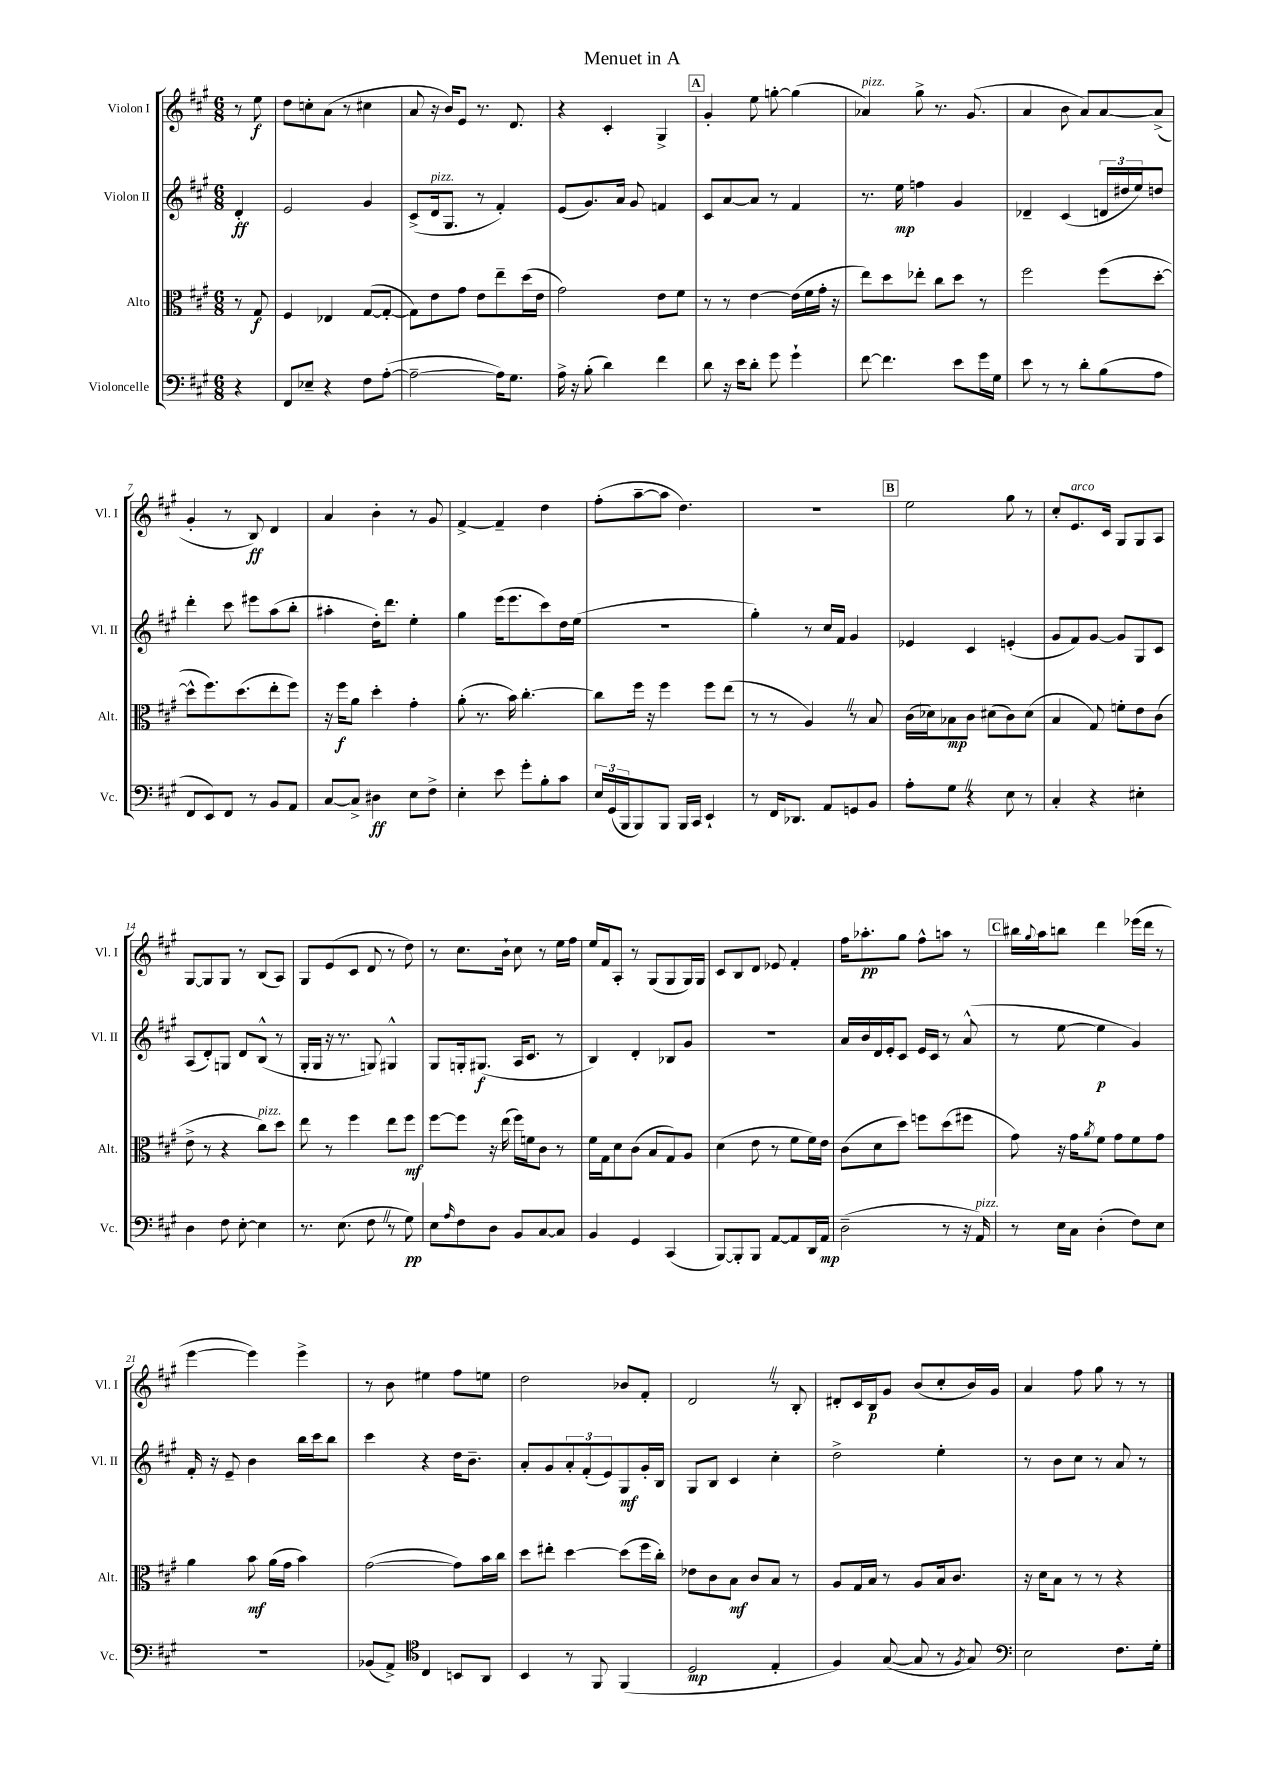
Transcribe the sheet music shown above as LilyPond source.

\header { title = "Menuet in A" }
<<
\new StaffGroup <<
\new Staff = "s0" \with { instrumentName = "Violon I" shortInstrumentName = "Vl. I" } {
    \clef treble \key a \major \numericTimeSignature \time 6/8 \partial 4
    r8 e''8\f |
    d''8 c''8-. a'8( r8 cis''4 |
    a'8 r16 b'16) e'8 r8. d'8. |
    r4 cis'4-. gis4-> |
    \mark \markup { \box "A" } gis'4-. e''8 g''8~-. g''4( |
    aes'4^\markup { \italic "pizz." }) gis''8-> r8. gis'8.( |
    a'4 b'8 a'8) a'8~ a'8->( |
    gis'4-. r8 b8\ff) d'4 |
    a'4 b'4-. r8 gis'8 |
    fis'4~-> fis'4-- d''4 |
    fis''8-.( a''8~-- a''8 d''4.) |
    R2. |
    \mark \markup { \box "B" } e''2 gis''8 r8 |
    cis''8-. e'8.^\markup { \italic "arco" } cis'16 gis8 gis8 a8 |
    gis8~ gis8 gis8 r8 b8( a8) |
    gis8 e'8( cis'8 d'8 r8 d''8) |
    r8 cis''8. b'16-! cis''8 r8 e''16 fis''16 |
    e''16 fis'16 a8-. r8 gis8( gis8 gis16) gis16 |
    cis'8 b8 d'8 ees'8 fis'4-. |
    fis''16 aes''8.-.\pp gis''8 fis''8-^ a''8 r8 |
    \mark \markup { \box "C" } bis''16 \appoggiatura { gis''8 } a''16 b''8 d'''4 ees'''16( d'''16 r8 |
    e'''4~ e'''4) e'''4-> |
    r8 b'8 eis''4 fis''8 e''8 |
    d''2 bes'8 fis'8-. |
    d'2 \once \override BreathingSign.text = \markup { \musicglyph "scripts.caesura.straight" } \breathe r8 b8-. |
    dis'8-. cis'16 b16\p gis'8 b'8( cis''8-. b'16) gis'16 |
    a'4 fis''8 gis''8 r8 r8 \bar "|." |
}
\new Staff = "s1" \with { instrumentName = "Violon II" shortInstrumentName = "Vl. II" } {
    \clef treble \key a \major \numericTimeSignature \time 6/8 \partial 4
    d'4-.\ff |
    e'2 gis'4 |
    cis'8->( d'16^\markup { \italic "pizz." } gis8. r8 fis'4-.) |
    e'8( gis'8.) a'16 gis'8 f'4 |
    \mark \markup { \box "A" } cis'8 a'8~ a'8 r8 fis'4 |
    r8. e''16\mp f''4 gis'4 |
    des'4-- cis'4( \tuplet 3/2 { d'16 dis''16 e''16) } d''8 |
    d'''4-. cis'''8 eis'''8 a''8( b''8-. |
    ais''4-. d''16-.) d'''8. e''4-. |
    gis''4 e'''16( e'''8. cis'''8) d''16 e''16( |
    R2. |
    gis''4-.) r8 cis''16 fis'16 gis'4 |
    \mark \markup { \box "B" } ees'4 cis'4 e'4-.( |
    gis'8 fis'8) gis'8~ gis'8 gis8 cis'8 |
    a8( d'8-.) g8 d'8 b8-^( r8 |
    gis16-. gis16 r16 r8. g8) gis4-^ |
    gis8 g16-. gis8.\f( a16 cis'8. r8 |
    b4) d'4-. bes8 gis'8 |
    R2. |
    a'16 b'16 d'16 e'16-. cis'8 e'16 cis'16 r8 a'8-^( |
    \mark \markup { \box "C" } r8 e''8~ e''4\p gis'4) |
    fis'16-. r16 e'8-- b'4 b''16 cis'''16 b''8 |
    cis'''4 r4 d''16 b'8.-- |
    a'8-. gis'8 \tuplet 3/2 { a'8-. fis'8-.( e'8) } gis8\mf gis'16-. b16 |
    gis8 b8 cis'4 cis''4-. |
    d''2-> e''4-. |
    r8 b'8 cis''8 r8 a'8 r8 \bar "|." |
}
\new Staff = "s2" \with { instrumentName = "Alto" shortInstrumentName = "Alt." } {
    \clef alto \key a \major \numericTimeSignature \time 6/8 \partial 4
    r8 gis8\f |
    fis4 ees4 gis8~( gis8~-. |
    gis8) e'8 gis'8 e'8 e''8-- d''16( e'16 |
    gis'2) e'8 fis'8 |
    \mark \markup { \box "A" } r8 r8 e'4~ e'16( fis'16 gis'16-. r16 |
    e''8) d''8 ees''8-. cis''8 d''8 r8 |
    fis''2 fis''8( d''8~-. |
    d''8-^ fis''8.) d''8.( e''8-. fis''8) |
    r16 fis''16\f a'8 d''4-. gis'4-. |
    a'8-.( r8. b'16) cis''4.~-. |
    cis''8 fis''16 r16 fis''4 fis''8 e''8( |
    r8 r8 a4) \once \override BreathingSign.text = \markup { \musicglyph "scripts.caesura.straight" } \breathe r8 b8 |
    \mark \markup { \box "B" } cis'16( des'16) bes8\mp cis'8 dis'8( cis'8) dis'8( |
    b4 gis8) f'8-. e'8 cis'8( |
    e'8-> r8 r4 cis''8^\markup { \italic "pizz." }) d''8 |
    e''8 r8 fis''4 e''8 fis''8\mf |
    fis''8~ fis''8 r16 e''16( fis''16) f'16 cis'8 r8 |
    fis'16 gis16 d'8 cis'8( b8 gis8) a8 |
    d'4( e'8 r8 fis'8 fis'16) e'16 |
    cis'8( d'8 d''8) f''8 d''8( fis''8 |
    \mark \markup { \box "C" } gis'8) r16 gis'16 \acciaccatura { a'8 } fis'8 gis'8 fis'8 gis'8 |
    a'4 b'8\mf a'16( gis'16 b'4) |
    gis'2~( gis'8) b'16 cis''16 |
    d''8 eis''8-. d''4~ d''8( fis''16 cis''16-.) |
    ees'8 cis'8 b8\mf cis'8 b8 r8 |
    a8 gis16 b16 r8 a8 b16 cis'8. |
    r16 d'16 b8 r8 r8 r4 \bar "|." |
}
\new Staff = "s3" \with { instrumentName = "Violoncelle" shortInstrumentName = "Vc." } {
    \clef bass \key a \major \numericTimeSignature \time 6/8 \partial 4
    r4 |
    fis,8 ees8-- r4 fis8 a8~-.( |
    a2~-- a16) gis8. |
    a16-> r16 b8-.( d'4) fis'4 |
    \mark \markup { \box "A" } d'8 r16 e'16 d'8-. gis'8 gis'4-! |
    fis'8~ fis'4. e'8 gis'16 gis16 |
    e'8 r8 r8 d'8-. b8( a8 |
    fis,8 e,8) fis,8 r8 b,8 a,8 |
    cis8~ cis8-> dis4\ff e8 fis8-> |
    e4-. e'8 gis'8-. b8-. cis'8 |
    \tuplet 3/2 { e16 gis,16( b,,16 } b,,8) b,,8 b,,16 cis,16 e,4-! |
    r8 fis,16 des,8. a,8 g,8 b,8 |
    \mark \markup { \box "B" } a8-. gis8 \once \override BreathingSign.text = \markup { \musicglyph "scripts.caesura.straight" } \breathe r4 e8 r8 |
    cis4-. r4 eis4-. |
    d4 fis8 e8~-. e4 |
    r8. e8.( fis8 \once \override BreathingSign.text = \markup { \musicglyph "scripts.caesura.straight" } \breathe r8 gis8\pp) |
    e8 \grace { a16 } fis8 d8 b,8 cis8~ cis8 |
    b,4 gis,4 cis,4( |
    b,,8~) b,,8-. b,,8 a,8~ a,8 d,16 a,16\mp |
    d2--( r8 r16 a,16^\markup { \italic "pizz." }) |
    \mark \markup { \box "C" } r8 e16 cis16 d4-.( fis8) e8 |
    R2. |
    bes,8( a,8->) \clef tenor cis4 b,8 a,8 |
    b,4 r8 fis,8 fis,4( |
    d2\mp e4-. |
    fis4) gis8~( gis8 r8 \acciaccatura { fis8 } gis8) |
    \clef bass e2 fis8. gis16-. \bar "|." |
}
>>
>>
